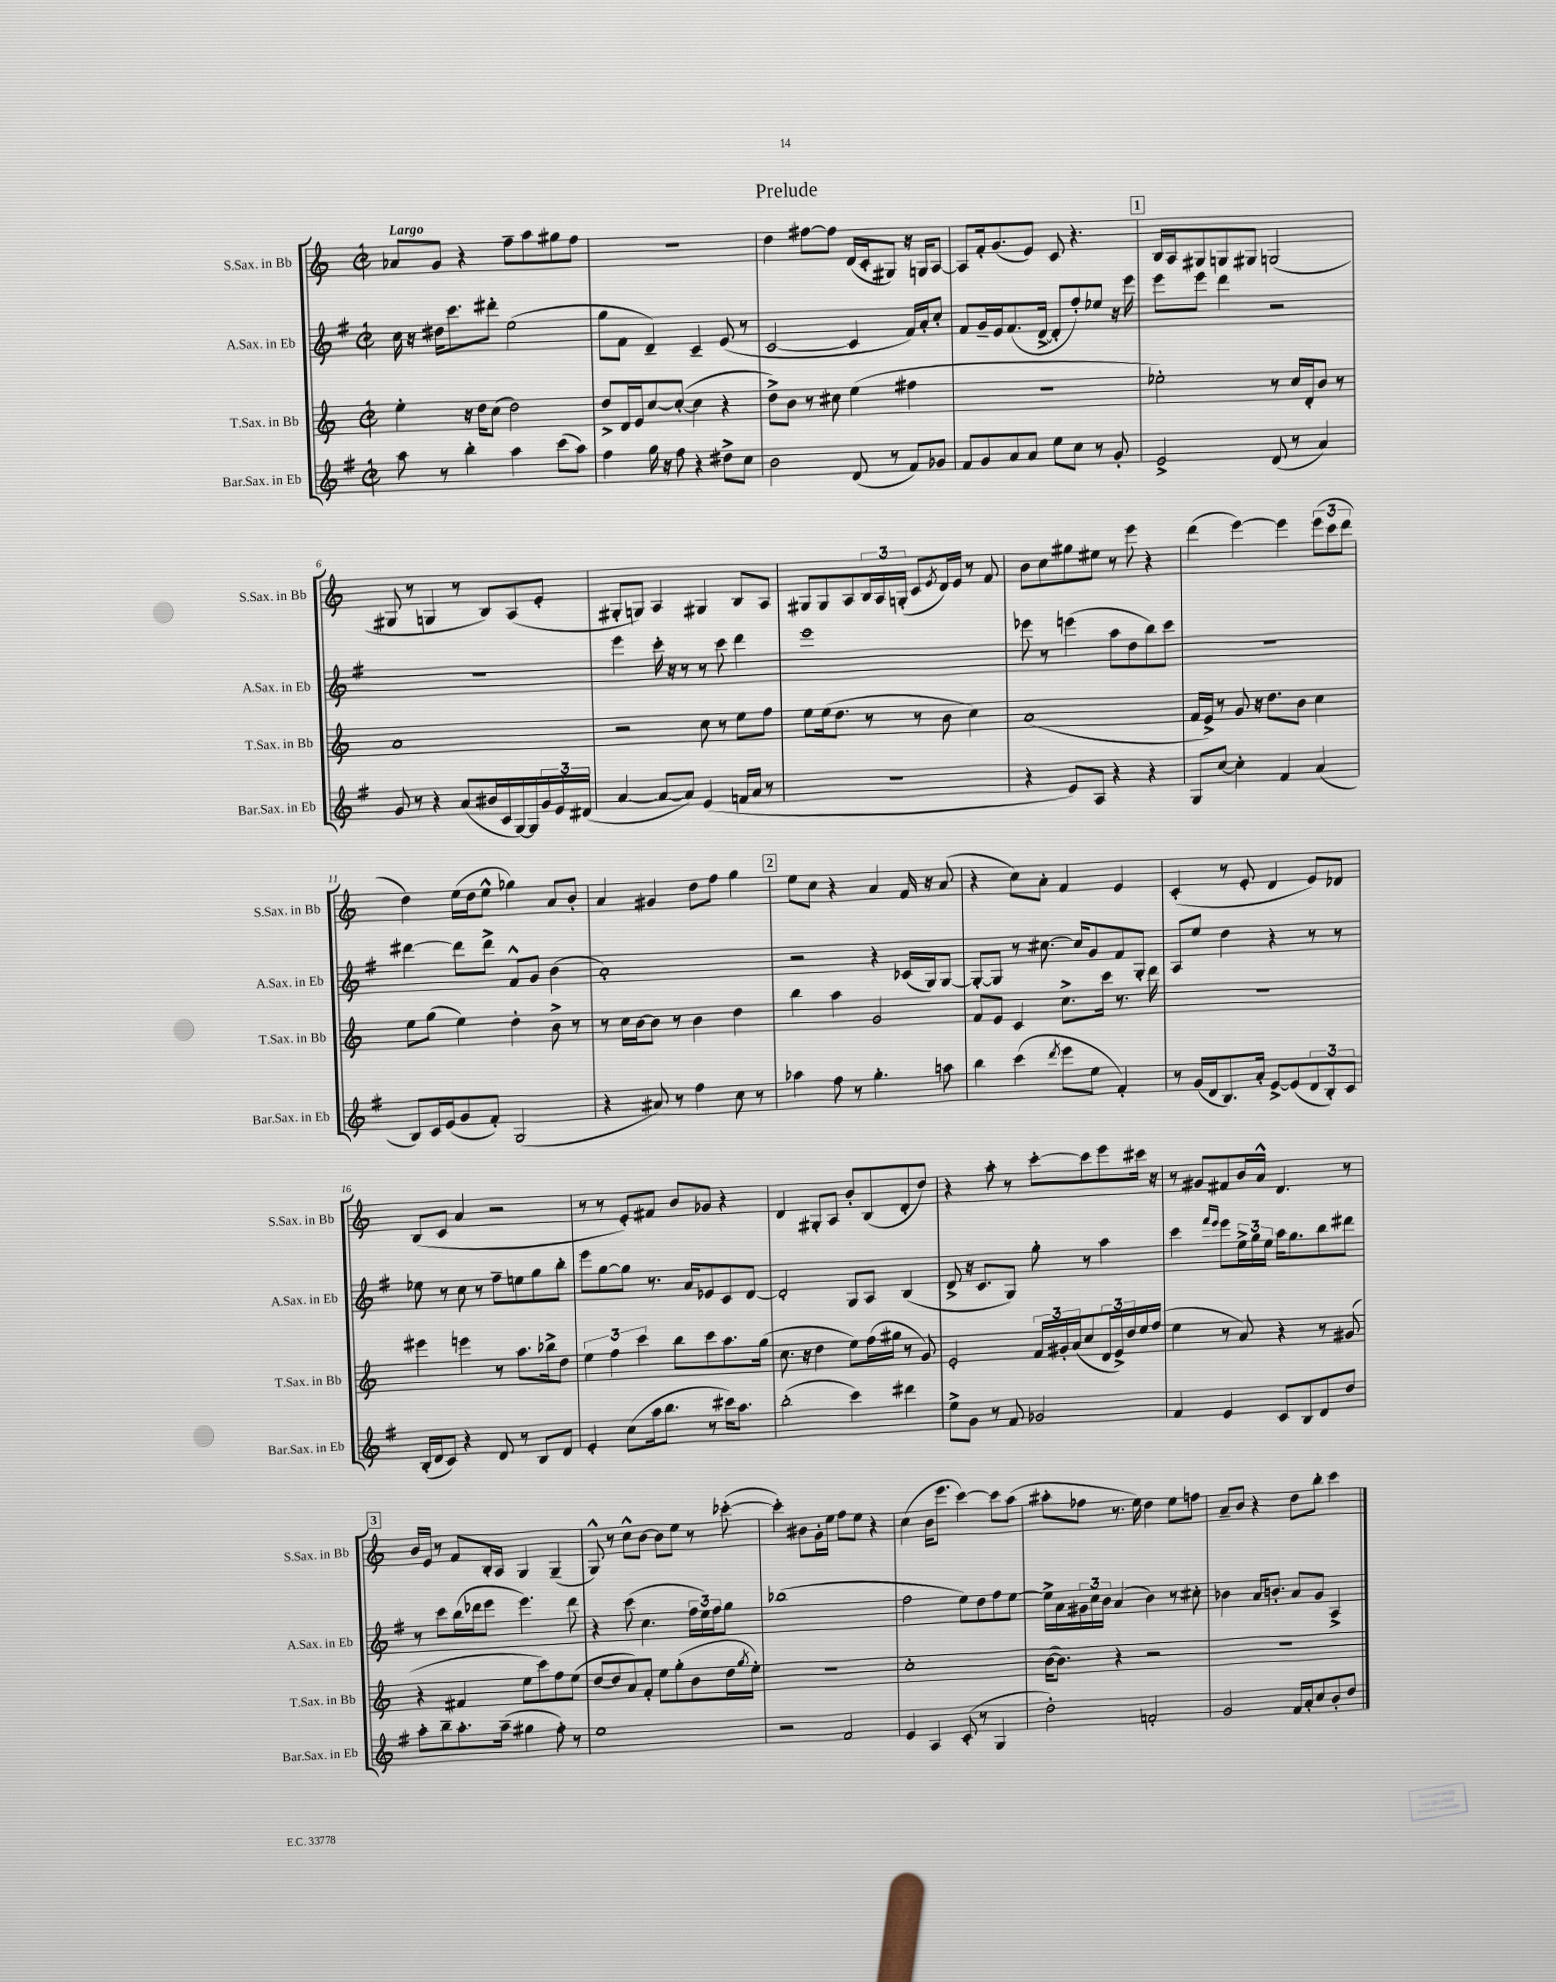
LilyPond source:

\header { title = "Prelude" }
<<
\new StaffGroup <<
\new Staff = "s0" \with { instrumentName = "S.Sax. in Bb" shortInstrumentName = "S.Sax. in Bb" } {
    \clef treble \key c \major \defaultTimeSignature \time 2/2 \tempo "Largo"
    aes'8 g'8 r4 f''8-- a''8 gis''8 f''8 |
    r1 |
    d''4 fis''8~ fis''8 d'16( c'16-. gis8) r16 g16 a8~ |
    a8 f'16-. g'8.( e'8) c'8 r4. |
    \mark \markup { \box "1" } b16 a16 gis8 g8 gis8 g2( |
    gis8 r8 g4 r8 b8) a8( e'8-. |
    gis8-. g8) a4 gis4 b8 a8 |
    gis8 gis8 a8 \tuplet 3/2 { b16 a16 g16-.( } c'8 \acciaccatura { e'8 } d'16) e'16 r8 f'8 |
    b'8 c''8 gis''8 eis''8 r8 e'''8 r4 |
    d'''4( e'''4~) e'''4 \tuplet 3/2 { e'''8( c'''8 d'''8 } |
    d''4) e''16( d''16 e''8-^ ges''4) a'8 b'8-. |
    a'4 gis'4 d''8 f''8 g''4 |
    \mark \markup { \box "2" } e''8 c''8 r4 a'4 f'16 r16 a'8( |
    r4 c''8) a'8-. f'4 e'4 |
    c'4-.( r8 e'8-. d'4 e'8) des'8 |
    b8( c'8 a'4 r2 |
    r8 r8 e'8-.) fis'8 b'8 ges'8 r4 |
    d'4 gis8-. a8 b'8-. b8( d'8-. d''8) |
    r4 a''8-. r8 c'''8~-. c'''8 e'''8 cis'''16 r16 |
    r8 gis'8 fis'8 b'16 a'16-^ d'4. r8 |
    \mark \markup { \box "3" } b'16 e'16 r8 f'8 b16-. a16 g4 g4--( |
    g8-^) r8 c''8-^ b'8~ b'8 e''8 r8 ces'''8~-.( |
    ces'''4-.) bis'8 g'16-. e''16 f''8 e''8 r4 |
    c''4( b'16 e'''8. c'''4~) c'''8 a''8( |
    ais''8-. fes''8 r8. e''16) d''4 e''8 f''8 |
    a'8-- b'8 r4 d''8 b''8-. c'''4 \bar "|." |
}
\new Staff = "s1" \with { instrumentName = "A.Sax. in Eb" shortInstrumentName = "A.Sax. in Eb" } {
    \clef treble \key g \major \defaultTimeSignature \time 2/2
    c''16 r16 dis''16 c'''8. dis'''8-. e''2( |
    g''8 fis'8 d'4--) c'4-- e'8( r8 |
    c'2~ c'4 fis'16) a'16-. c''8-. |
    fis'8 g'16-- e'16 fis'8.( d'16~-> d'8-. fis''8-.) ees''8 r16 e'''16 |
    \mark \markup { \box "1" } e'''8 e'''8 d'''4 r2 |
    r1 |
    e'''4 c'''16-. r16 r8 r8 c'''8 d'''4 |
    e'''1 |
    ees'''8 r8 e'''4( a''8 d''8 b''8) c'''8 |
    r1 |
    dis'''4~ dis'''8 dis'''8-> fis'8-^ g'8 b'4( |
    a'1-.) |
    \mark \markup { \box "2" } r2 r4 ces'16( g16) g8~ |
    g8~-. g8 r8 cis''8.~ cis''16 g'8 fis'8 g8-. |
    a8 e''8 d''4 r4 r8 r8 |
    ees''8 r8 c''8 r8 fis''8-- e''8 g''8 b''8-. |
    e'''8 g''8~ g''8 r8. a'16 ees'8 c'8 d'8~ |
    d'2-. g8 a8 b4( |
    d'8-> r16 c'8. g8) g''8-. r8 a''4 |
    c'''4 \grace { fis'''16 e'''16 } e'''8 \tuplet 3/2 { e''16-> g''16 e''16 } a''16 g''8. b''8 dis'''8 |
    \mark \markup { \box "3" } r8 c'''8 b''16( des'''16 e'''8 e'''4.) des'''8 |
    r4 c'''8( c''4. \tuplet 3/2 { fis''16 e''16) fis''16 } g''8 |
    bes''1( |
    fis''2 e''8) d''8 fis''8 e''8~ |
    e''16-> a'16 \tuplet 3/2 { gis'16 c''16 b'16 } a'4( b'4) r8 cis''8-. |
    bes'4 a'16 b'8.-. a'8 g'8 a4-> \bar "|." |
}
\new Staff = "s2" \with { instrumentName = "T.Sax. in Bb" shortInstrumentName = "T.Sax. in Bb" } {
    \clef treble \key c \major \defaultTimeSignature \time 2/2
    e''4-. r16 d''16 c''8( d''2) |
    d''8-> d'16 e'16 c''8~ c''8~-.( c''4 r4 |
    d''8->) b'8 r8 cis''8 e''4( fis''4 |
    R1 |
    \mark \markup { \box "1" } ees''2-.) r8 c''16 d'16-. b'8 r8 |
    a'1 |
    r2 c''8 r8 e''8 f''8 |
    e''8 e''16( d''8. r8 r8 b'8 c''4) |
    a'1( |
    f'16 e'16->) r8 g'8 r16 d''8. b'8 c''4 |
    e''8 g''8( e''4) d''4-. b'8-> r8 |
    r8 c''16 b'16~ b'8 r8 b'4 d''4 |
    \mark \markup { \box "2" } b''4 a''4 g'2 |
    f'8 e'8 c'4 c''8.-> c'''16 r8. d'''16 |
    R1 |
    eis'''4 e'''4 r8 a''8. bes''16-> d''8 |
    \tuplet 3/2 { e''4 f''4 c'''4 } b''8 c'''8 a''8. g''16( |
    c''8. r16 d''4 e''8) f''16( gis''16 r8 g'8) |
    e'2-. \tuplet 3/2 { f'16 gis'16-. a'16( } c''8 \tuplet 3/2 { d'16 e'16->) d''16 } e''16 f''16( |
    e''4 r8 a'8) r4 r8 gis'8( |
    \mark \markup { \box "3" } r4 fis'4 e''8 c'''8) f''8 e''8( |
    d''8~ d''8 a'8) f'8-. e''8 g''8-.( b'8 d''16 \acciaccatura { g''8 } e''16-.) |
    R1 |
    c''1-. |
    b'16~( b'8.) r4 r2 |
    R1 \bar "|." |
}
\new Staff = "s3" \with { instrumentName = "Bar.Sax. in Eb" shortInstrumentName = "Bar.Sax. in Eb" } {
    \clef treble \key g \major \defaultTimeSignature \time 2/2
    a''8 r8 b''4-. a''4 c'''8( a''8) |
    fis''4 g''16 r16 fis''8 r4 dis''8-> c''8 |
    b'2 d'8( r8 fis'8) ges'8 |
    fis'8 g'8 a'8 a'8 e''8 c''8 r8 g'8-. |
    \mark \markup { \box "1" } e'2-> d'8( r8 a'4) |
    g'8 r8 r4 a'8( bis'16 c'16 g16~) g16 \tuplet 3/2 { g'16 e'16 dis'16( } |
    a'4~ a'8~ a'8) e'4( f'16 a'16 r8 |
    R1 |
    r4 e'8) a8 r4 r4 |
    g8 c''8~ c''4-. fis'4 a'4( |
    b8) c'16 e'16( g'8 fis'8-.) g2( |
    r4 ais'8) r8 fis''4 c''8 r8 |
    \mark \markup { \box "2" } aes''4 fis''8 r8 g''4.-. a''8 |
    b''4 c'''4( \acciaccatura { d'''8 } e'''8 e''8 fis'4-.) |
    r8 g'16( d'16 b8.) a'16-. e'8~-> e'8( \tuplet 3/2 { d'8 b8-.) c'8 } |
    b16-.( d'16 c'8) r4 d'8 r8 b8 d'8 |
    e'4-. c''8( a''16 b''8. r8 cis'''16) a''8. |
    b''2-.( c'''4) dis'''4 |
    e''8-> g'8 r8 fis'8 ges'2 |
    fis'4 e'4 c'8 b8 d'8 d''8 |
    \mark \markup { \box "3" } a''8-. b''8-- a''8.-. a''16--( gis''4 fis''8-.) r8 |
    e''1 |
    r2 fis'2 |
    e'4 a4 c'8-.( r8 g4 |
    d''2-.) f'2-. |
    g'2 fis'16 a'16-. c''8 b'8-. d''8 \bar "|." |
}
>>
>>
